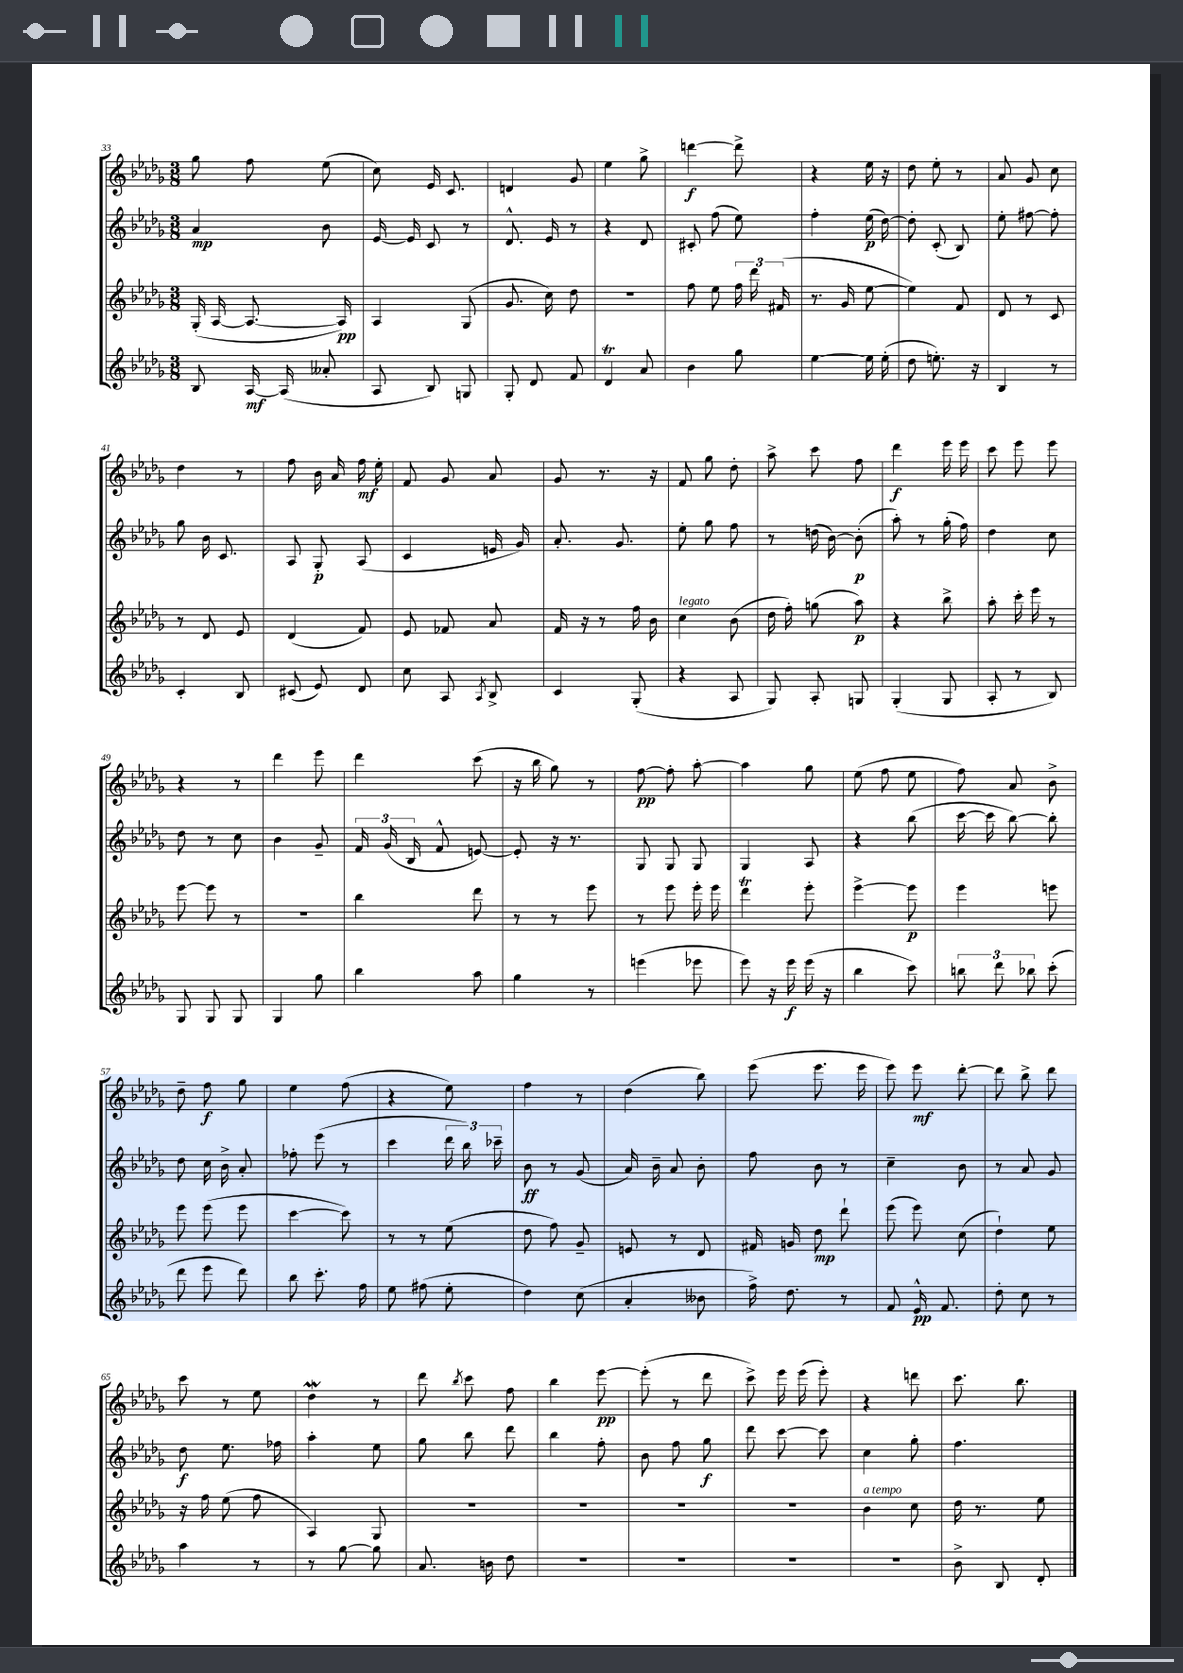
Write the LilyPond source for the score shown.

<<
\new StaffGroup <<
\new Staff = "s0" {
    \clef treble \key des \major \numericTimeSignature \time 3/8
    \autoBeamOff ges''8 f''8 ees''8( |
    c''8) ees'16 c'8. |
    d'4 ges'8 |
    ees''4 ges''8-> |
    d'''4~\f d'''8-> |
    r4 ees''16 r16 |
    des''8 ees''8-. r8 |
    aes'8 ges'8 c''8 |
    des''4 r8 |
    f''8 bes'16 aes'16 f''16\mf ees''16-. |
    f'8 ges'8 aes'8 |
    ges'8 r8. r16 |
    f'8 ges''8 des''8-. |
    aes''8-> c'''8 f''8 |
    des'''4\f ees'''16 ees'''16 |
    c'''8 ees'''8 ees'''8 |
    r4 r8 |
    des'''4 ees'''8 |
    des'''4 c'''8( |
    r16 bes''16 ges''8) r8 |
    f''8~\pp f''8-. aes''8~-. |
    aes''4 ges''8 |
    ees''8( f''8 ees''8 |
    f''8) aes'8 bes'8-> |
    des''8-- f''8\f ges''8 |
    ees''4 f''8( |
    r4 ees''8) |
    f''4 r8 |
    des''4( bes''8) |
    ees'''8( ees'''8. ees'''16 |
    ees'''8) ees'''8\mf des'''8~-. |
    des'''8 bes''8-> des'''8 |
    c'''8 r8 ees''8 |
    des''4\mordent r8 |
    des'''8 \acciaccatura { bes''8 } c'''8 f''8 |
    bes''4 ees'''8~\pp |
    ees'''8-.( r8 des'''8 |
    c'''8->) ees'''16 ees'''16( ees'''8-.) |
    r4 d'''8 |
    c'''8. bes''8. \bar "|." |
}
\new Staff = "s1" {
    \clef treble \key des \major \numericTimeSignature \time 3/8
    \autoBeamOff aes'4\mp bes'8 |
    ees'16~ ees'16 c'8 r8 |
    des'8.-^ ees'16 r8 |
    r4 des'8 |
    cis'8-. f''8( ees''8) |
    f''4-. ees''16\p( des''16~) |
    des''8-. c'8-.( bes8) |
    ees''8-. fis''8~ fis''8-. |
    ges''8 bes'16 c'8. |
    aes8 ges8-.\p aes8( |
    c'4 e'16 ges'16) |
    aes'8.-. ges'8. |
    ees''8-. ges''8 f''8 |
    r8 d''16( bes'16~) bes'8-.\p( |
    aes''8-.) r8 ges''16-.( f''16) |
    des''4 c''8 |
    des''8 r8 c''8 |
    bes'4 ges'8-- |
    \tuplet 3/2 { f'16 ges'16( bes16 } f'8-^ e'8~) |
    e'8-. r16 r8. |
    ges8 ges8 ges8 |
    ges4 aes8 |
    r4 bes''8( |
    c'''16~ c'''16 bes''8~) bes''8-. |
    des''8 c''16 bes'16-> aes'8-. |
    fes''8-. ees'''8( r8 |
    c'''4 \tuplet 3/2 { des'''16 bes''16) ces'''16-- } |
    bes'8\ff r8 ges'8( |
    aes'16) bes'16-- aes'8 bes'8-. |
    f''8 bes'8 r8 |
    c''4-- bes'8 |
    r8 aes'8 ges'8 |
    des''8\f ees''8. fes''16 |
    aes''4-. ees''8 |
    ges''8 bes''8 des'''8 |
    bes''4 f''8-. |
    bes'8 f''8 ges''8\f |
    des'''8 c'''8~ c'''8 |
    c''4 ges''8-. |
    f''4. \bar "|." |
}
\new Staff = "s2" {
    \clef treble \key des \major \numericTimeSignature \time 3/8
    \autoBeamOff ges16-.( aes16~ aes8.~ aes16\pp) |
    aes4 ges8( |
    ges'8. c''16) des''8 |
    R4. |
    f''8 ees''8 \tuplet 3/2 { f''16 des'''16 fis'16( } |
    r8. ges'16 ees''8~ |
    ees''4) f'8 |
    des'8 r8 c'8 |
    r8 des'8 ees'8 |
    des'4( f'8) |
    ees'8 fes'8 aes'8 |
    f'16 r16 r8 f''16 bes'16 |
    c''4^\markup { \italic "legato" } bes'8( |
    des''16 f''16-.) g''8( aes''8\p) |
    r4 bes''8-> |
    aes''8-. c'''16-. ees'''16 r8 |
    ees'''8~ ees'''8 r8 |
    R4. |
    bes''4 des'''8 |
    r8 r8 ees'''8 |
    r8 ees'''8 ees'''16-. ees'''16 |
    des'''4\trill ees'''8-. |
    ees'''4~-> ees'''8\p |
    ees'''4 e'''8 |
    ees'''8 ees'''8( ees'''8 |
    c'''4~ c'''8) |
    r8 r8 ees''8( |
    des''8 f''8) ges'8-- |
    e'8 r8 des'8 |
    fis'16 g'16 des''8\mp des'''8-! |
    ees'''8( ees'''8) c''8( |
    des''4-!) ees''8 |
    r16 f''16 ees''8( f''8 |
    aes4) ges8 |
    R4. |
    R4. |
    R4. |
    R4. |
    bes'4^\markup { \italic "a tempo" } c''8 |
    des''16 r8. ees''8 \bar "|." |
}
\new Staff = "s3" {
    \clef treble \key des \major \numericTimeSignature \time 3/8
    \autoBeamOff bes8 aes16~\mf aes16( aeses'8-. |
    aes8 bes8) g8 |
    ges8-. des'8 f'8 |
    des'4\trill aes'8 |
    bes'4 ges''8 |
    ees''4~ ees''16 ees''16-.( |
    des''8 e''8.-.) r16 |
    bes4 r8 |
    c'4-. bes8 |
    cis'8( ees'8) des'8 |
    c''8 aes8 \acciaccatura { aes8 } bes8-> |
    c'4 ges8-.( |
    r4 aes8 |
    ges8) aes8-. g8 |
    ges4-.( ges8 |
    aes8-. r8 bes8) |
    ges8 ges8 ges8 |
    ges4 ges''8 |
    bes''4 aes''8 |
    ges''4 r8 |
    e'''4( ees'''8 |
    ees'''8) r16 ees'''16\f ees'''16( r16 |
    bes''4 c'''8) |
    \tuplet 3/2 { b''8 des'''8 bes''8 } c'''8-.( |
    des'''8 ees'''8 des'''8) |
    bes''8 c'''8.-. f''16 |
    ees''8 fis''8( ees''8-. |
    des''4) c''8( |
    aes'4-. beses'8 |
    f''16->) des''8. r8 |
    f'8 ees'16-^\pp f'8. |
    des''8-. c''8 r8 |
    aes''4 r8 |
    r8 ges''8~ ges''8 |
    aes'8. b'16 des''8 |
    R4. |
    R4. |
    R4. |
    R4. |
    bes'8-> bes8 des'8-. \bar "|." |
}
>>
>>
\layout { \context { \Score currentBarNumber = #33 } }
